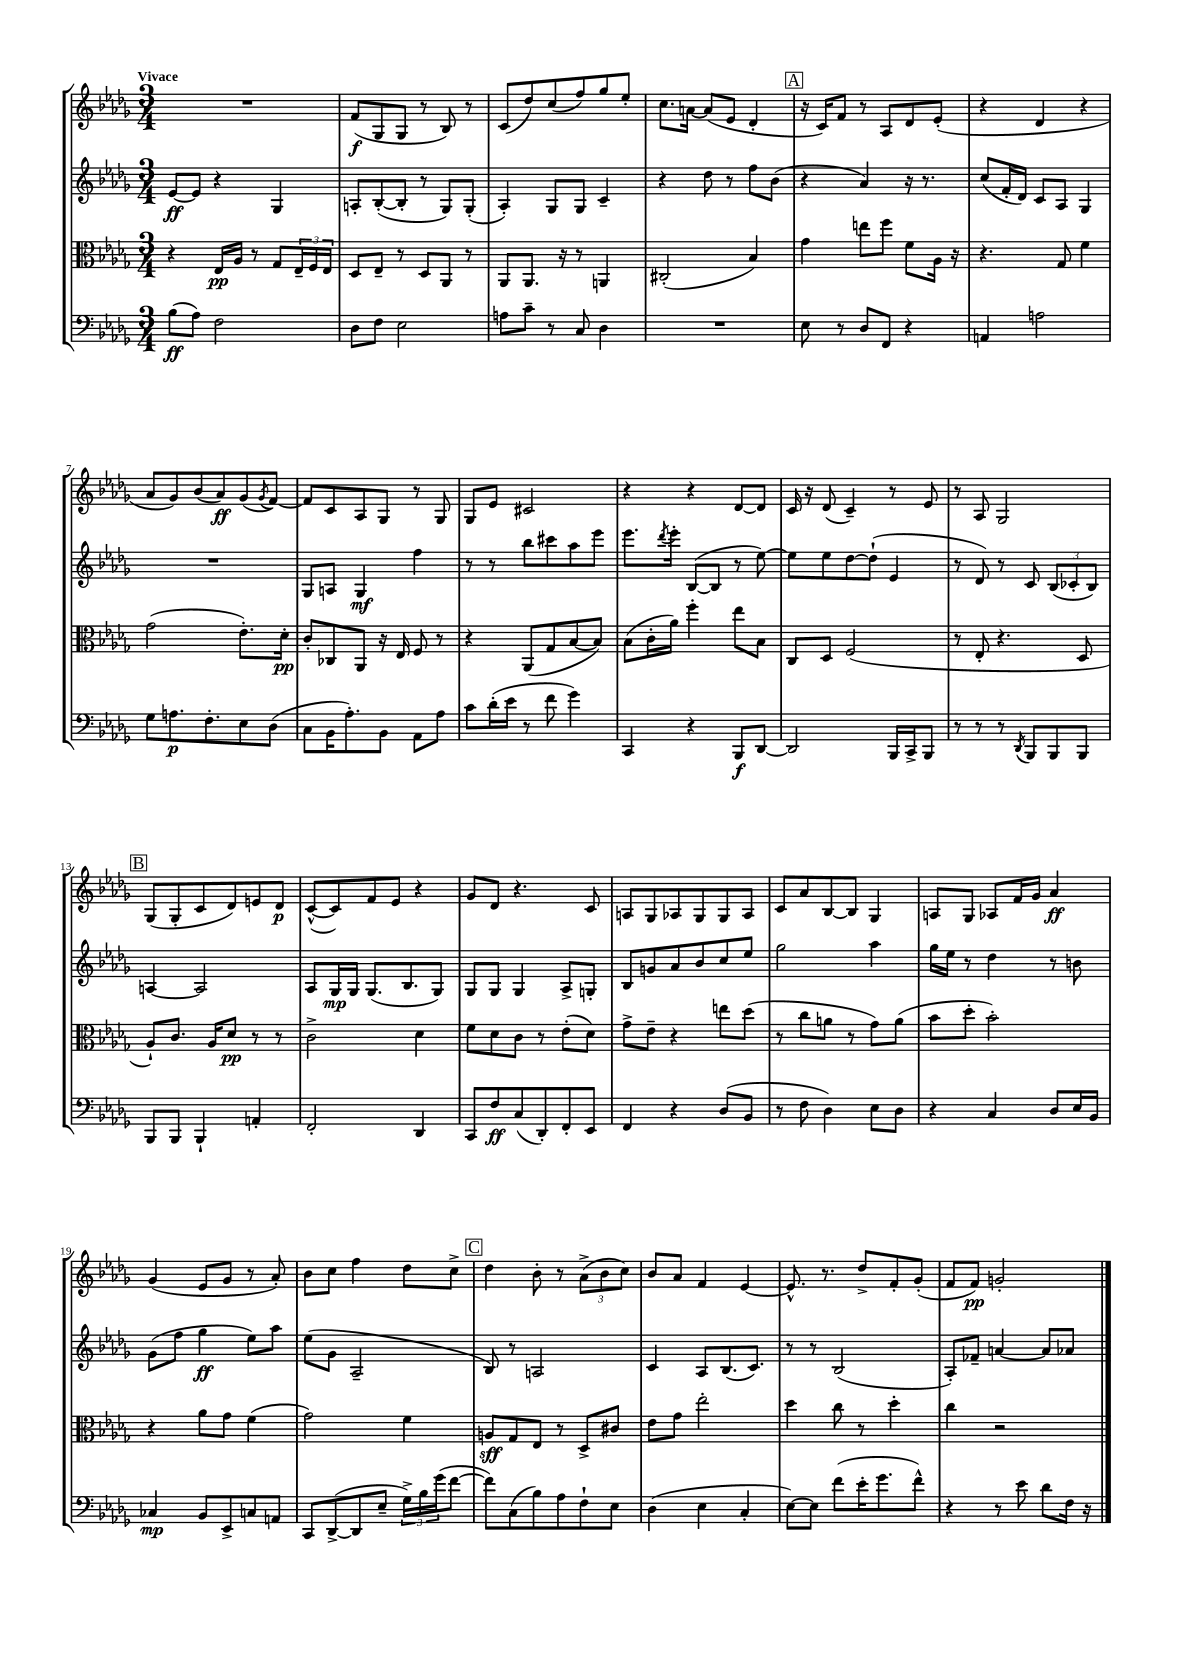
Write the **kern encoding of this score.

**kern	**kern	**kern	**kern
*staff4	*staff3	*staff2	*staff1
*clefF4	*clefC3	*clefG2	*clefG2
*k[b-e-a-d-g-]	*k[b-e-a-d-g-]	*k[b-e-a-d-g-]	*k[b-e-a-d-g-]
*M3/4	*M3/4	*M3/4	*M3/4
(8B-\L	4r	[8e-/L	2.r
8A-\J)	.	8e-/]J	.
2F\	16E-/LL	4r	.
.	16A-/JJ	.	.
.	8r	.	.
.	8G-/L	4G-/	.
.	24E-~/L	.	.
.	24F/	.	.
.	24E-/JJ	.	.
=	=	=	=
8D-\L	8D-/L	8A'/L	(8f/L
8F\J	8E-~/J	([8B-'/	8G-/
2E-\	8r	8B-'/]J	8G-/J
.	8D-/L	8r	8r
.	8AA-/J	8G-/L)	8B-/)
.	8r	(8G-'/J	8r
=	=	=	=
8A\L	8AA-/L	4A-'/)	(8c/L
8c~\J	8.AA-/J	.	8dd-/)
8r	.	8G-/L	(8cc/
.	16r	.	.
8C/	8r	8G-/J	8ff/)
4D-\	4AA/	4c~/	8gg-/
.	.	.	8ee-'/J
=	=	=	=
2.r	(2C#'/	4r	8.cc\L
.	.	.	[16a\Jk
.	.	8dd-\	(8a/]L
.	.	8r	8e-/J
.	4B-/)	8ff\L	4d-'/
.	.	(8b-\J	.
=	=	=	=
8E-\	4g-\	4r	16r
.	.	.	16c/LK)
8r	.	.	8f/J
8D-/L	8ee\L	4a-/)	8r
8FF/J	8ff\J	.	8A-/L
4r	8f\L	16r	8d-/
.	.	8.r	.
.	16A-\Jk	.	(8e-'/J
.	16r	.	.
=	=	=	=
4AA/	4.r	(8cc/L	4r
.	.	16f'/L	.
.	.	16d-/JJ)	.
2A\	.	8c/L	4d-/
.	8G-/	8A-/J	.
.	4f\	4G-/	4r
=	=	=	=
8G-\L	(2g-\	2.r	8a-/L
8.A\	.	.	8g-/)
.	.	.	(8b-/
8.F'\	.	.	.
.	.	.	8a-/)
8E-\	8.e-'\L)	.	(8g-/
.	.	.	8qg-/
(8D-\J	.	.	[8f/J)
.	16d-'\Jk	.	.
=	=	=	=
8C\L	8c'/L	8G-/L	8f/]L
16BB-\K	8C-/	8A/J	8c/
8.A-'\)	.	.	.
.	8AA-/J	4G-/	8A-/
8BB-\J	16r	.	8G-/J
.	16E-/	.	.
8AA-\L	8F/	4ff\	8r
8A-\J	8r	.	8G-/
=	=	=	=
8c\L	4r	8r	8G-/L
(16d-'\L	.	8r	8e-/J
16e-\JJ	.	.	.
8r	(8AA-/L	8bb-\L	2c#/
8f\	8G-/	8ccc#\	.
4g-\)	[8B-/	8aa-\	.
.	8B-/]J)	8eee-\J	.
=	=	=	=
4CC/	(8B-\L	8.eee-\L	4r
.	16c'\L	.	.
.	.	8qddd-/	.
.	16a-\JJ)	16eee-'\Jk	.
4r	4ff'\	([8B-/L	4r
.	.	8B-/]J	.
8BBB-/L	8ee-\L	8r	[8d-/L
[8DD-/J	8B-\J	[8ee-\)	8d-/]J
=	=	=	=
2DD-/]	8C/L	8ee-\]L	16c/
.	.	.	16r
.	8D-/J	8ee-\	(8d-/
.	(2F/	[8dd-\	4c~/)
.	.	(8dd-`\]J	.
16BBB-/LL	.	4e-/	8r
16CC^/J	.	.	.
8BBB-/J	.	.	8e-/
=	=	=	=
8r	8r	8r	8r
8r	8E-'/	8d-/)	8A-/
8r	4.r	8r	2G-/
8qDD-/	.	.	.
8BBB-/L	.	8c/	.
8BBB-/	.	(12B-/L	.
.	.	12c-'/	.
8BBB-/J	8D-/	.	.
.	.	12B-/J)	.
=	=	=	=
8BBB-/L	8A-`/L)	[4A/	(8G-/L
8BBB-/J	8.c/J	.	8G-'/
4BBB-`/	.	2A/]	8c/
.	16A-/LK	.	.
.	8d-/J	.	8d-/)
4AA'/	8r	.	8e/
.	8r	.	8d-/J
=	=	=	=
2FF'/	2c^\	8A-/L	([8c^^/L
.	.	16G-/L	8c/])
.	.	16G-/JJ	.
.	.	(8.G-/L	8f/
.	.	.	8e-/J
.	.	8.B-/	.
4DD-/	4d-\	.	4r
.	.	8G-/J)	.
=	=	=	=
8CC/L	8f\L	8G-/L	8g-/L
8F/	8d-\	8G-/J	8d-/J
(8C/	8c\J	4G-/	4.r
8DD-'/)	8r	.	.
8FF'/	(8e-'\L	8A-^/L	.
8EE-/J	8d-\J)	8G'/J	8c/
=	=	=	=
4FF/	8g-^\L	8B-/L	8A/L
.	8e-~\J	8g/	8G-/
4r	4r	8a-/	8A-/
.	.	8b-/	8G-/
(8D-/L	8ee\L	8cc/	8G-/
8BB-/J	(8dd-\J	8ee-/J	8A-/J
=	=	=	=
8r	8r	2gg-\	8c/L
8F\	8cc\L	.	8a-/
4D-\)	8a\J	.	[8B-/
.	8r	.	8B-/]J
8E-\L	8g-\L)	4aa-\	4G-/
8D-\J	(8a\J	.	.
=	=	=	=
4r	8b-\L	16gg-\LL	8A/L
.	.	16ee-\JJ	.
.	8dd-'\J	8r	8G-/J
4C/	2b-'\)	4dd-\	8A-/L
.	.	.	16f/L
.	.	.	16g-/JJ
8D-/L	.	8r	4a-/
16E-/L	.	8b\	.
16BB-/JJ	.	.	.
=	=	=	=
4C-/	4r	(8g-\L	(4g-/
.	.	8ff\J	.
8BB-/L	8a-\L	4gg-\	8e-/L
8EE-^/	8g-\J	.	8g-/J
8C/	(4f\	8ee-\L)	8r
8AA/J	.	8aa-\J	8a-'/)
=	=	=	=
8CC/L	2g-\)	(8ee-\L	8b-\L
([8DD-^/	.	8g-\J	8cc\J
8DD-/]	.	2A-~/	4ff\
8E-~/J	.	.	.
24G-^\LL)	4f\	.	8dd-\L
24B-\	.	.	.
(24g-\J	.	.	.
[8f\J	.	.	8cc^\J
=	=	=	=
8f\]L)	8A/L	8B-/)	4dd-\
(8C\	8G-/	8r	.
8B-\)	8E-/J	2A/	8b-'\
8A-\	8r	.	8r
8F`\	8D-^/L	.	(12a-^\L
.	.	.	12b-\
8E-\J	8c#/J	.	.
.	.	.	12cc\J)
=	=	=	=
(4D-\	8e-\L	4c/	8b-/L
.	8g-\J	.	8a-/J
4E-\	2ee-'\	8A-/L	4f/
.	.	(8.B-/	.
4C'/	.	.	[4e-/
.	.	8.c/J)	.
=	=	=	=
[8E-\L)	4dd-\	8r	8.e-^^/]
8E-\]J	.	8r	.
.	.	.	8.r
(8f\L	8cc\	(2B-/	.
16e-'\K	8r	.	8dd-^/L
8.g-\	.	.	.
.	4dd-'\	.	8f'/
8f^^\J)	.	.	(8g-'/J
=	=	=	=
4r	4cc\	8A-'/L)	8f/L
.	.	8f-~/J	8f/J)
8r	2r	[4a/	2g'/
8e-\	.	.	.
8d-\L	.	8a/]L	.
16F\Jk	.	8a-/J	.
16r	.	.	.
==	==	==	==
*-	*-	*-	*-
